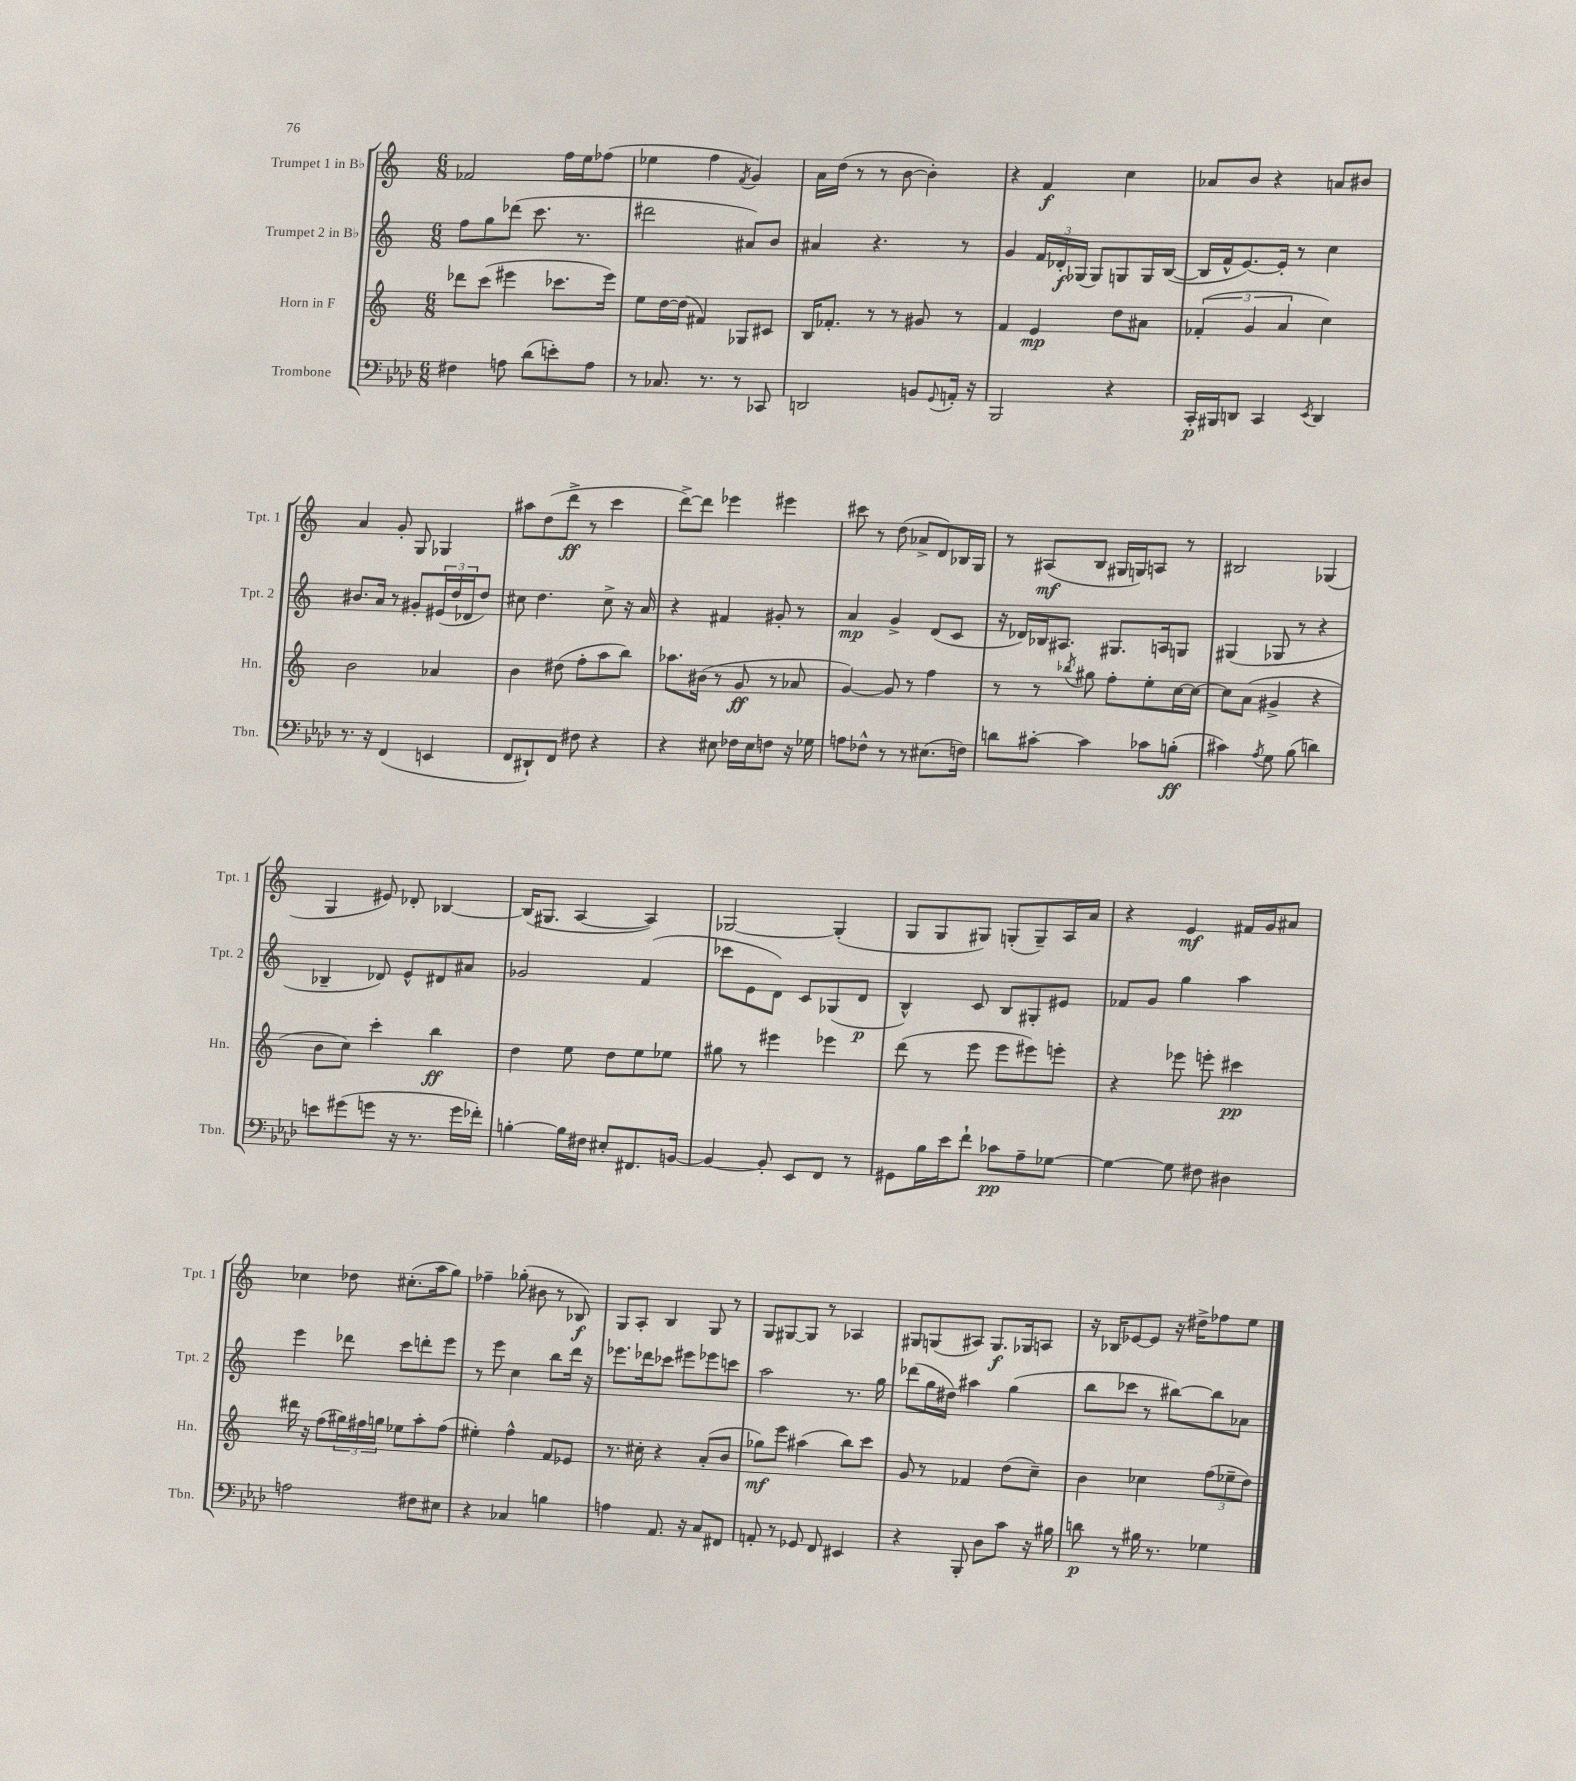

**kern	**kern	**kern	**kern
*staff4	*staff3	*staff2	*staff1
*clefF4	*clefG2	*clefG2	*clefG2
*k[b-e-a-d-]	*k[]	*k[]	*k[]
*M6/8	*M6/8	*M6/8	*M6/8
4F#	8ddd-	8ff	2f-
.	(8ccc	8gg	.
8A	4eee#	(8ddd-	.
(8d-	.	8.ccc	.
8e')	8.ccc-	.	16ff
.	.	8.r	16ee
8A	.	.	(8ff-
.	16eee#)	.	.
=	=	=	=
8r	8ee	2ddd#	4ee-
8.C-	[16dd	.	.
.	(16dd]	.	.
.	4f#)	.	4ff
8.r	.	.	.
.	.	.	8qf
8r	8G-	8a#)	4g)
8CC-	8c#	8b	.
=	=	=	=
2DD	16B	4a#	16a
.	8.f-'	.	(16dd
.	.	.	8r
.	8r	4.r	8r
.	8r	.	[8b
8BB	8g#	.	4b'])
8qqGG	.	.	.
16AA'	8r	8r	.
16r	.	.	.
=	=	=	=
2BBB-	4f	4g	4r
.	4e	24f	4f
.	.	24d-'	.
.	.	(24G-	.
.	.	8G-)	.
4r	8dd	8G	4cc
.	8a#	16G	.
.	.	([16B	.
=	=	=	=
16CC'	(6f-'	16B]	8a-
16BBB#	.	16f^^	.
8DD	.	[8.e)	8b
.	6g	.	.
4CC	.	.	4r
.	.	16e']	.
.	6a	.	.
.	.	8r	.
8qEE-	.	.	.
4DD	4cc)	4cc	8a
.	.	.	8b#
=	=	=	=
8.r	2b	8.b#	4a
16r	.	16a	.
(4FF	.	8r	8g'
.	.	8g#'	8G
4EE	4a-	(24e#	4G-
.	.	24dd	.
.	.	24d-	.
.	.	8dd)	.
=	=	=	=
8FF	4b	8cc#	8aa#
8DD#`)	.	4.dd	(8dd
8FF	(8dd#	.	8ddd^
8F#	8ff'	.	8r
4r	8aa	8cc#^	4ccc
.	8bb)	16r	.
.	.	16a	.
=	=	=	=
4r	8.aa-	4r	[8ddd^)
.	.	.	8ddd]
.	(16b#	.	.
8E#	8r	4f#	4eee-
16F-	8g	.	.
16E#	.	.	.
8F	8r	8g#'	4eee#
16r	8a-	8r	.
16G-	.	.	.
=	=	=	=
8A	[4g)	4a	8ccc#
8F-^^	.	.	8r
8r	8g]	4g^	(8dd
8r	8r	.	8a-^
(8.E#	4ff	(8d	8d)
.	.	8c	16B-
16F)	.	.	16G
=	=	=	=
8d	8r	16r	8r
.	.	16d-)	.
[8c#'	8r	16B-	(8A#
.	.	8.A#	.
.	8qbb-	.	.
4c#]	8gg#	.	8B
.	8ff'	8.G#	16G#
.	.	.	16G)
8c-	8ee'	.	8A
.	.	16A	.
(8B'	[16cc	8G	8r
.	16cc_	.	.
=	=	=	=
4c#)	8cc]	(4G#	2B#
.	(8a	.	.
8qA-	.	.	.
8G	4g#^	8G-	.
(8B-	.	8r	.
4d)	4r	4r	(4G-
=	=	=	=
8e	8b	4B-~	4G
(8g#	8cc)	.	.
8g	4ccc'	8d-)	8e#)
16r	.	8e^^	8d-'
8.r	.	.	.
.	4bb	8d#	[4B-
16g	.	8a#	.
16f-')	.	.	.
=	=	=	=
[4B'	4dd	2g-	(16B-]
.	.	.	8.G#
16B]	8ee	.	[4A
16F#	.	.	.
8E#'	8dd	.	.
8.FF#	8ee	(4f	4A])
.	8ee-	.	.
[16BB	.	.	.
=	=	=	=
4BB_	8gg#	8ccc-	[2G-
.	8r	8e	.
8BB']	4eee#	8d)	.
8EE-	.	8c	.
8FF	4eee-	(8G-	(4G-']
8r	.	8d	.
=	=	=	=
8GG#	(8ddd	4B^^)	8G
16B-	8r	.	8G
16e-	.	.	.
8f`	8eee	8c	8G#)
8c-	8eee	8B	(8G'
8A-~	8eee#)	8G#'	8G~)
[8G-	8eee'	8e#	16A
.	.	.	16a
=	=	=	=
4G-_	4r	8f-	4r
.	.	8g	.
8G-]	8eee-	4gg	4e
8F#	8eee'	.	.
4D#	4ccc#	4aa	16f#
.	.	.	16g
.	.	.	8a#
=	=	=	=
2A	16ddd#	4eee	4cc-
.	16r	.	.
.	(8ff	.	.
.	24gg#)	8ddd-	8dd-
.	24ff#	.	.
.	24gg	.	.
.	8ee-	8ccc	(8.cc#'
8F#	8aa'	8ddd'	.
.	.	.	16aa
8E#	(8ff#	8eee	8gg)
=	=	=	=
4r	4ee#')	8r	4ff-~
.	.	8eee	.
4C-	4ff^^	4cc	(8gg-'
.	.	.	8b#
4B	8f	8bb	8r
.	8e-	16ddd	8B-)
.	.	16r	.
=	=	=	=
4A	8.r	8.eee-	8G
.	.	.	8A'
.	16cc#'	16ddd-	.
8.AA-	4r	8ccc-	4B
.	.	8eee#	.
16r	.	.	.
8C	(8a'	8eee-	8G
8FF#	8b	8ccc	8r
=	=	=	=
8AA'	8gg-)	2aa	8G
8r	8eee	.	[8G#
8GG-	(4aa#	.	8G#]
8FF	.	.	8r
4EE#	8bb)	8.r	4A-
.	8ccc	.	.
.	.	16gg	.
=	=	=	=
4r	8g	(8ddd-	8G#
.	8r	16gg	(8G
.	.	16dd#)	.
8BBB-'	4f-	4aa#	8A#)
8D-	.	.	8.G
8c	(8dd	(4gg	.
.	.	.	16G-
16r	8cc~)	.	8A
16B#	.	.	.
=	=	=	=
8d	4b	8bb	16r
.	.	.	16B-
8r	.	8ccc-	[8e-
16B#	4cc-	8r	8e-]
8.r	.	.	.
.	.	[8bb#)	16r
.	.	.	16dd#^
4G-	(12ff	8bb#]	8ff-
.	12ee-~	.	.
.	.	8a-	8ee
.	12dd)	.	.
==	==	==	==
*-	*-	*-	*-
